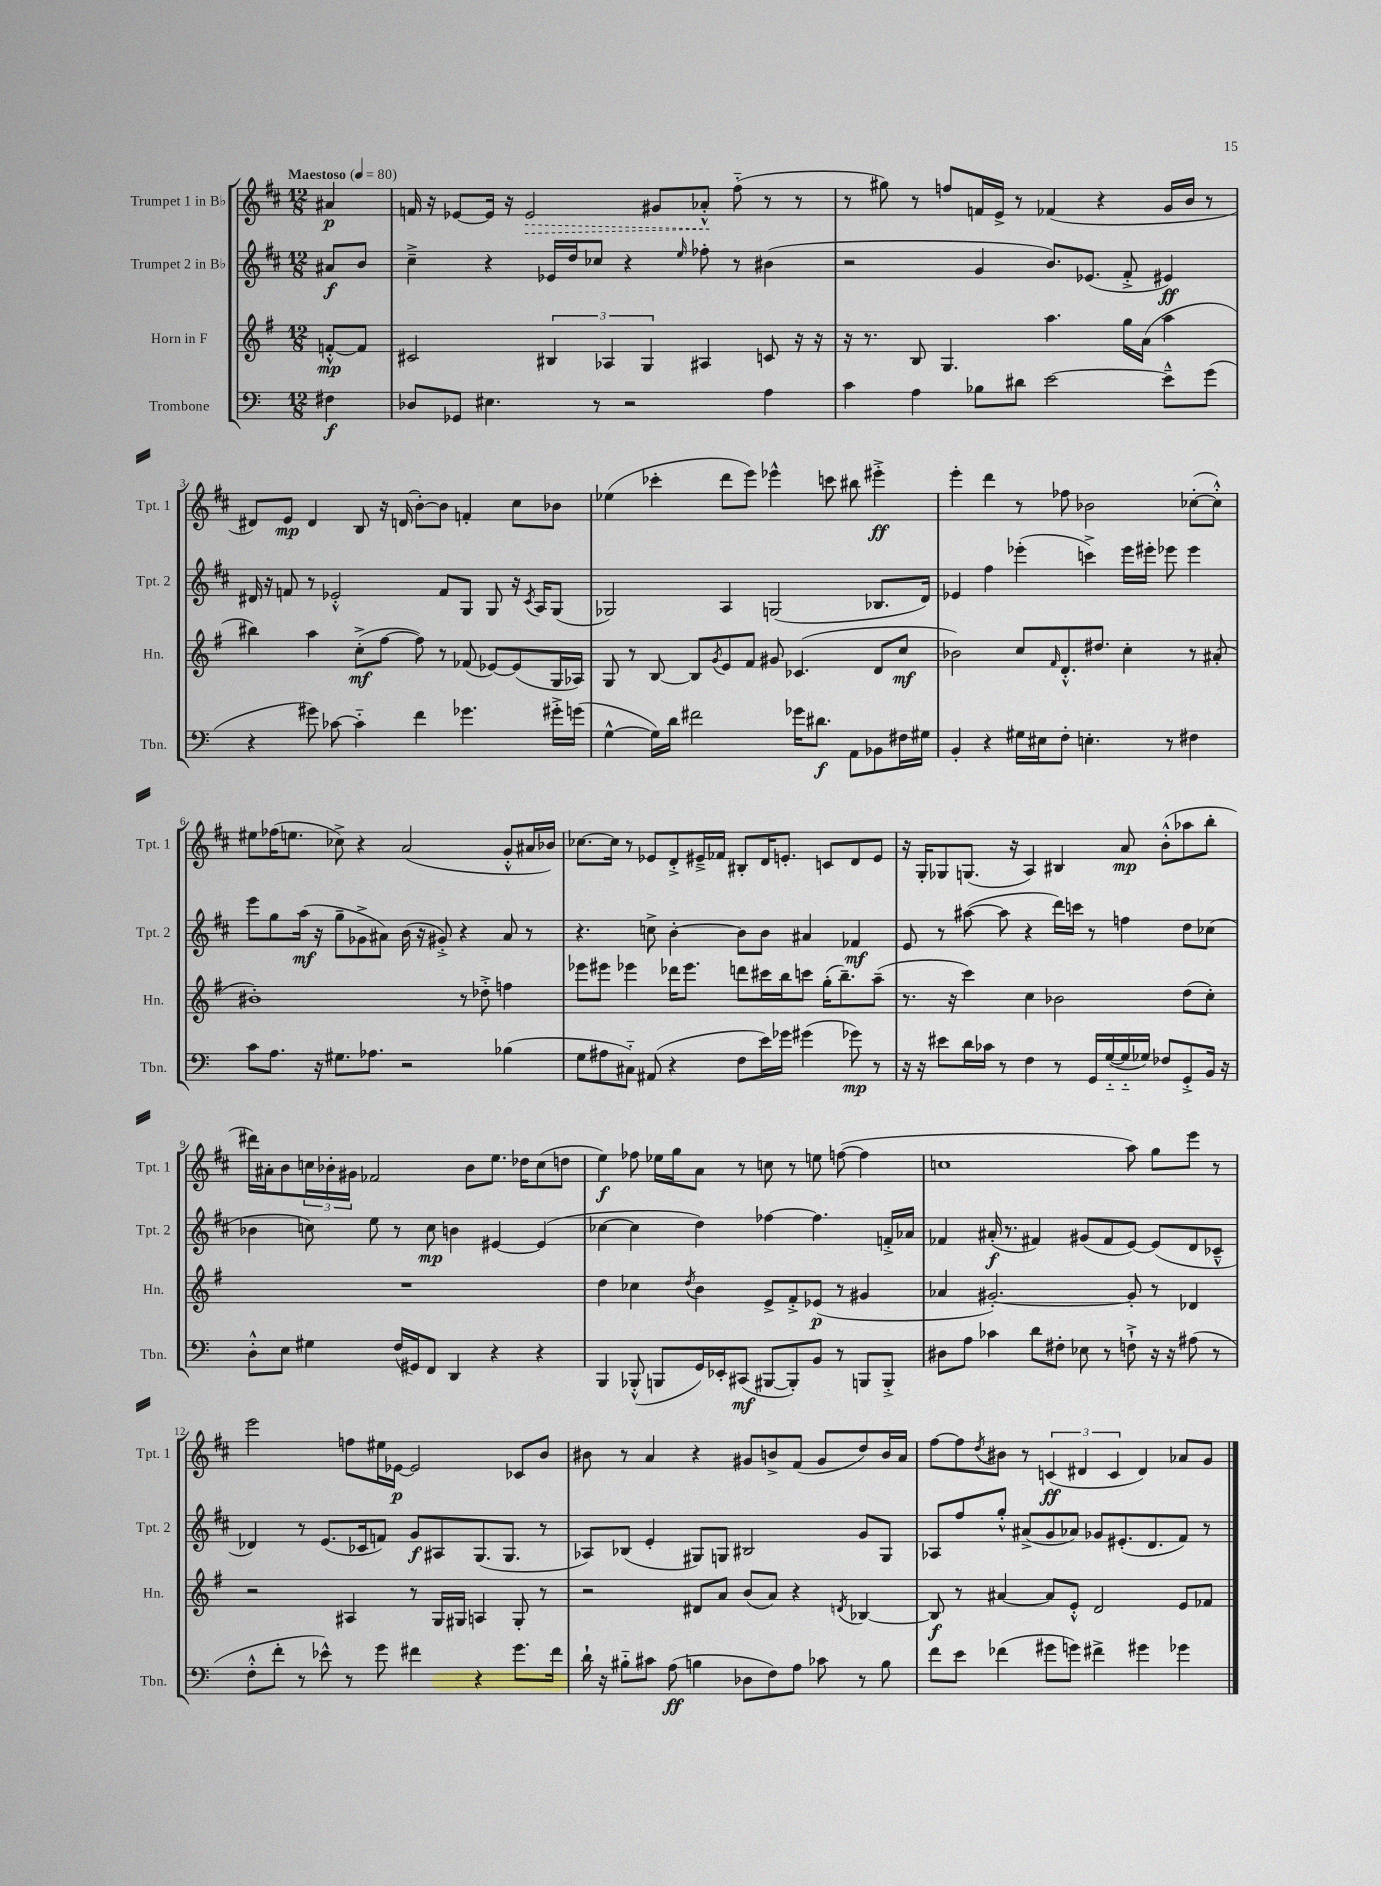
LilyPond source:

<<
\new StaffGroup <<
\new Staff = "s0" \with { instrumentName = "Trumpet 1 in Bb" shortInstrumentName = "Tpt. 1" } {
    \clef treble \key d \major \numericTimeSignature \time 12/8 \partial 4 \tempo "Maestoso" 4 = 80
    ais'4\p |
    f'16 r16 ees'8~ ees'16 r16 \once \override Hairpin.style = #'dashed-line ees'2\> gis'8 aes'8-.-^\! fis''8-_( r8 r8 |
    r8 gis''8) r8 f''8 f'16 e'16-> r8 fes'4( r4 g'16 b'16 r8 |
    dis'8) e'8\mp dis'4 b8 r16 d'16( b'8~-.) b'8 f'4-. cis''8 bes'8 |
    ees''4( ces'''4-. d'''8 e'''8) ees'''4-^ c'''8 bis''8 eis'''4-.->\ff |
    e'''4-. d'''4 r8 fes''8 bes'2 ces''8~-.( ces''8-.-^) |
    eis''8 fes''16( e''8. ces''8->) r4 a'2( g'8-.-^ ais'16 bes'16) |
    ces''8.~ ces''16 r8 ees'8 d'8-.-> eis'16---> fes'16 bis8-. d'16 e'8.-. c'8 d'8 e'8 |
    r16 g16-. ges8 g8.( r16 a4) bis4 a'8\mp b'8-.-^( aes''8 b''8-. |
    dis'''16) ais'16-. b'8 \tuplet 3/2 { c''16 bes'16-. gis'16 } fes'2 bes'8 e''8. des''16 c''8( d''8 |
    e''4\f) fes''8 ees''16 g''16 a'8 r8 c''8 r8 e''8 f''8~( f''4 |
    c''1 a''8) g''8 e'''8 r8 |
    e'''2 f''8 eis''16 ees'16~\p ees'2 ces'8 b'8 |
    bis'8 r8 a'4 r4 gis'8 b'8-> fis'8( gis'8 d''8) b'16 a'16 |
    fis''8~ fis''8 \acciaccatura { d''8 } bis'8 r8 \tuplet 3/2 { c'4\ff( dis'4 c'4 } dis'4) aes'8 g'8 \bar "|." |
}
\new Staff = "s1" \with { instrumentName = "Trumpet 2 in Bb" shortInstrumentName = "Tpt. 2" } {
    \clef treble \key d \major \numericTimeSignature \time 12/8 \partial 4
    ais'8\f b'8 |
    cis''4---> r4 ees'16 d''16 ces''8 r4 \grace { e''16 } fes''8-. r8 bis'4( |
    r2 g'4 b'8.) ees'8.( fis'8-.-> eis'4\ff) |
    dis'16 r16 f'8 r8 ees'2-.-^ f'8 g8 g8 r16 \acciaccatura { cis'8 } a16 g8( |
    ges2) a4 g2( bes8. d'16) |
    ees'4 fis''4 ees'''4-.( c'''4->) ees'''16 eis'''16-. ees'''8 ees'''4 |
    e'''8 g''8 a''16\mf( r16 g''8-- ges'8-> ais'8) b'16( r16 gis'8-.->) r4 ais'8 r8 |
    r4. c''8-> b'4~-. b'8 b'8 ais'4 fes'4\mf |
    e'8 r8 ais''8~( ais''8 r4 d'''16) c'''16 r8 f''4 d''8 ces''8( |
    bes'4 c''8) e''8 r8 c''8\mp b'4 eis'4~ eis'4( |
    ces''4~ ces''4 d''4) fes''4~ fes''4. f'16-.-> aes'16 |
    fes'4 ais'16-.\f( r8. fis'4) gis'8( fis'8 e'8~) e'8( d'8 ces'8---^ |
    des'4) r8 e'8.( ces'16 f'8) g'8\f ais8 g8.( g8. r8 |
    aes8) bes8( e'4-. gis8) g8 bis2 g'8 g8 |
    aes8 fis''8 g''8-.-^ ais'8->( g'8 aes'8) ges'8 eis'8.-.( d'8. fis'8) r8 \bar "|." |
}
\new Staff = "s2" \with { instrumentName = "Horn in F" shortInstrumentName = "Hn." } {
    \clef treble \key g \major \numericTimeSignature \time 12/8 \partial 4
    f'8~-.-^\mp f'8 |
    cis'2 \tuplet 3/2 { bis4 aes4 g4 } ais4 c'8 r16 r16 |
    r16 r8. b8 g4. a''4. g''16 a'16( a''4 |
    bis''4) a''4 c''8-.->\mf( fis''8~ fis''8) r8 fes'8( ees'8~) ees'8( g16 aes16) |
    g8 r8 b8~ b8 \acciaccatura { g'8 } e'8 fis'8 gis'8 ces'4.( d'8 c''8\mf |
    bes'2) c''8 \grace { fis'16 } d'8.-.-^ dis''8. c''4-. r8 ais'8-.( |
    bis'1-.) r8 des''8-.-> f''4 |
    ees'''8 eis'''8 ees'''4 des'''16 ees'''8. d'''8 cis'''16 b''16 c'''8 g''16-.( b''8.--) a''8--( |
    r8. r16 c'''4) c''4 bes'2 d''8( c''8-.) |
    R1. |
    d''4 ces''4 \acciaccatura { d''8 } b'4 e'8-> fis'8-.-> ees'8\p( r8 gis'4 |
    aes'4 gis'2.~-.) gis'8-. r8 des'4 |
    r2 ais4 r8 g16 gis16 a4 gis8-. r8 |
    r2 dis'8 a'8 b'8( a'8) r4 \acciaccatura { d'8 } bes4~ |
    bes8\f r8 ais'4~ ais'8 e'8-.-^ d'2 e'8 fes'8 \bar "|." |
}
\new Staff = "s3" \with { instrumentName = "Trombone" shortInstrumentName = "Tbn." } {
    \clef bass \key c \major \numericTimeSignature \time 12/8 \partial 4
    fis4\f |
    des8 ges,8 eis4. r8 r2 a4 |
    c'4 a4 bes8 dis'8 e'2~ e'8---^ g'8( |
    r4 gis'8) ces'8~ ces'4-_ f'4 ges'4. gis'16-.-> g'16( |
    g4~-^ g16) d'16 fis'2 ges'16 dis'8.\f a,8 bes,8 fis16 gis16 |
    b,4-. r4 gis16 eis16 f8-. e4.-. r8 fis4 |
    c'8 a8. r16 gis8. aes8. r2 bes4( |
    g8 ais8 cis8-_) ais,8( r4 f8 e'16) ges'16 gis'4( ges'8\mp) r8 |
    r16 r16 eis'8 d'16 ces'16 r8 f4 r8 g,16 g16~-_( g16-_ ges16) fes8 g,8-.-> b,16 r16 |
    d8-.-^ e8 gis4 f16( gis,16) f,8 d,4 r4 r4 |
    b,,4 bes,,8-.-^( b,,8 g,16) ees,16-. cis,8\mf( bis,,8~ bis,,8-.) b,8 r8 b,,8 b,,8-.-> |
    dis8 a8 ces'4 d'8 fis8-. ees8 r8 f8-!-> r16 r16 ais8( r8 |
    f8-.-^ f'8-. r8 ees'8-^) r8 g'8 fis'4 r4 g'8. fis'16 |
    d'16-! r16 bis8-_ cis'8 a8\ff( b4 des8 f8) a8 ces'8 r8 b8 |
    f'8 e'8 fes'4( gis'8 g'8) fis'4-> gis'4 ges'4 \bar "|." |
}
>>
>>
